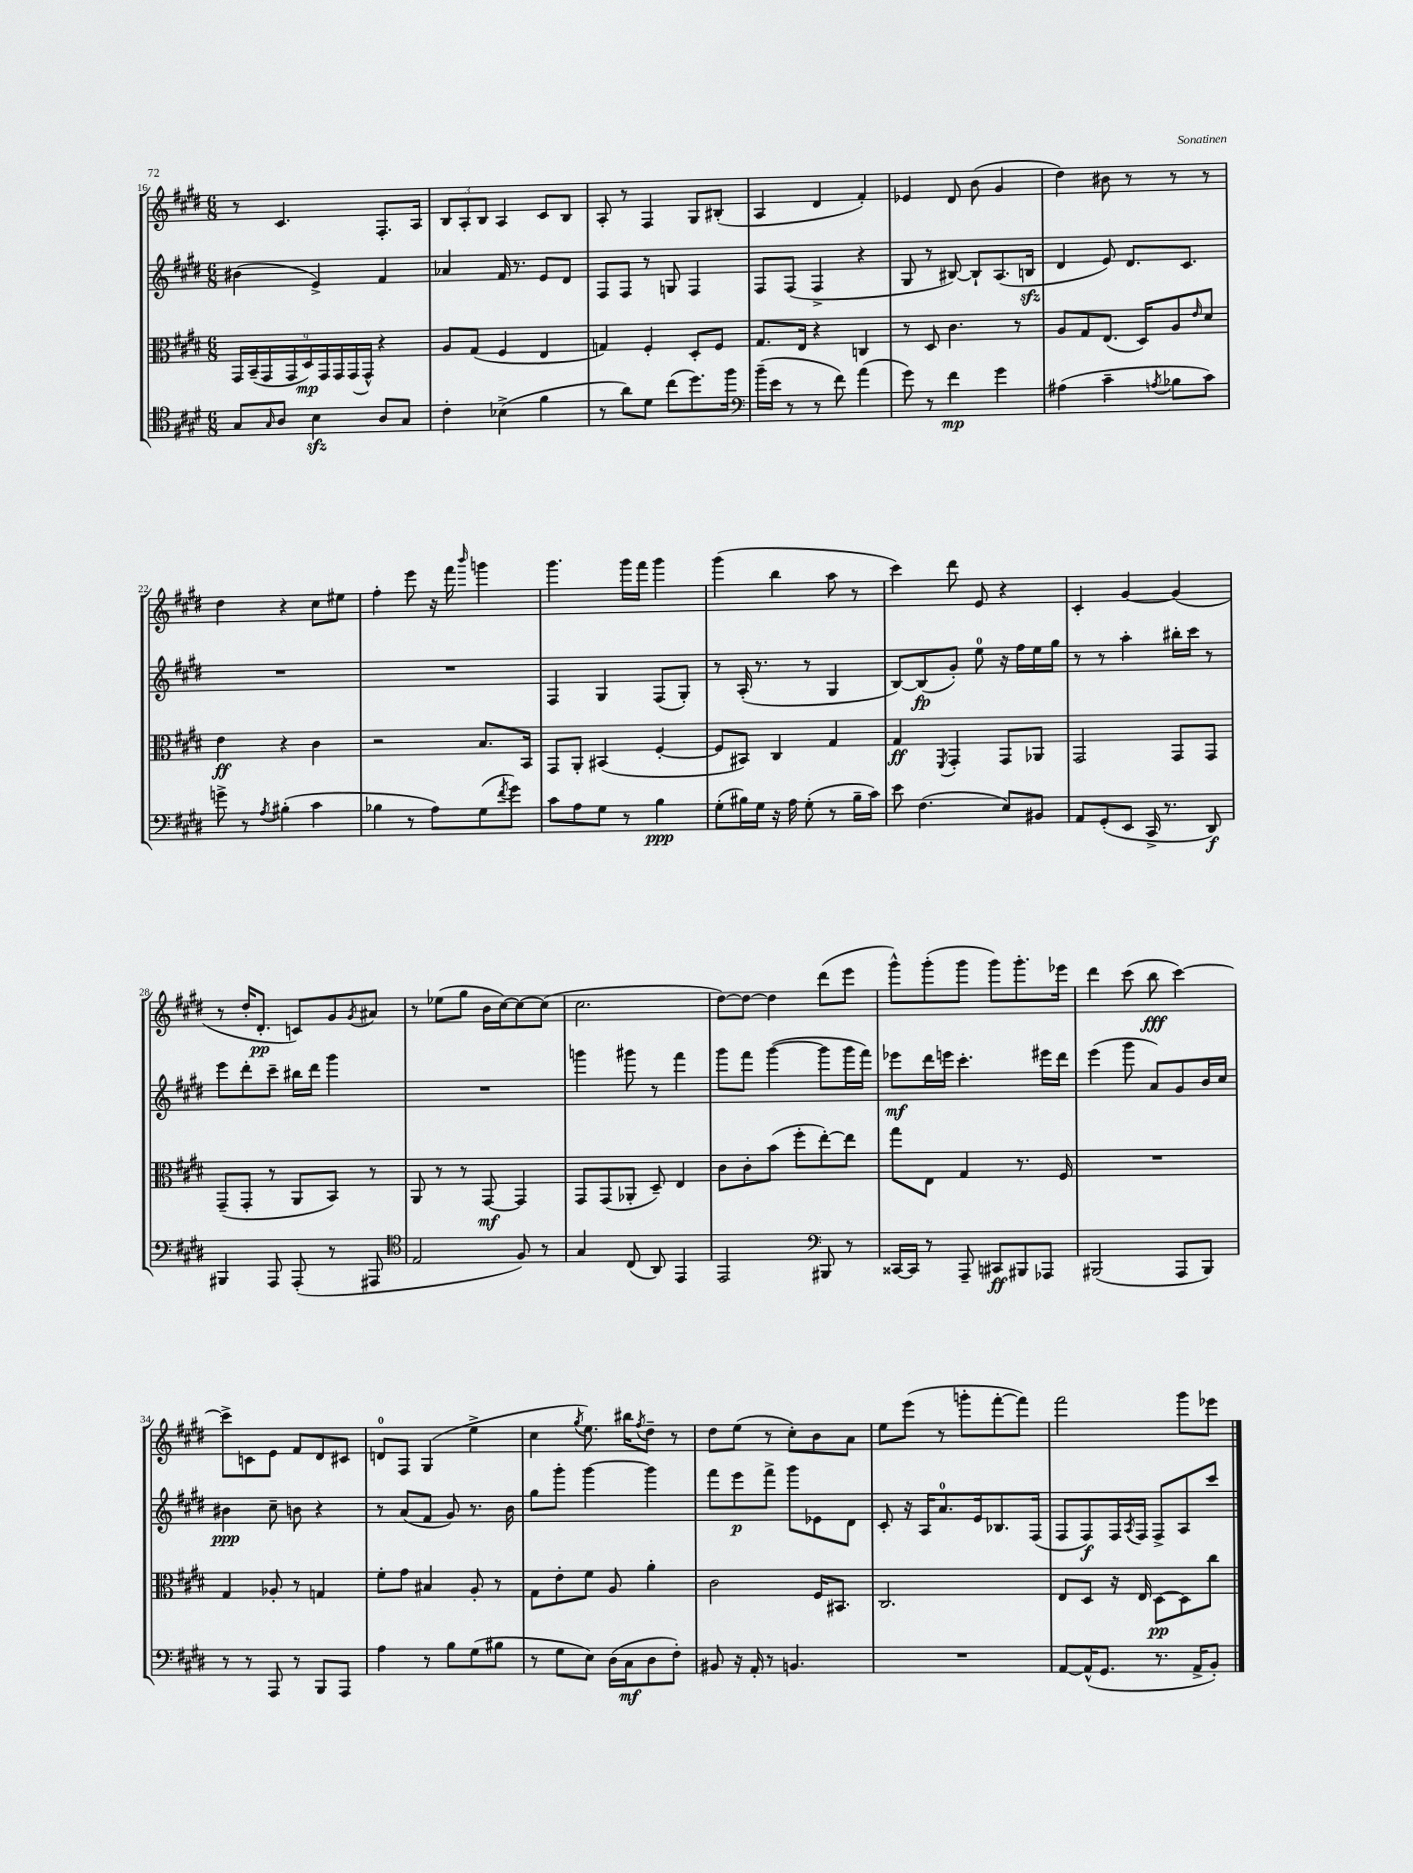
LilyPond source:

<<
\new StaffGroup <<
\new Staff = "s0" {
    \clef treble \key e \major \numericTimeSignature \time 6/8
    r8 cis'4. fis8.-. a16 |
    \tuplet 3/2 { b8 a8-. b8 } a4 cis'8 b8 |
    a8-. r8 fis4 gis8 bis8-.( |
    a4 dis'4 fis'4-.) |
    ees'4 dis'8 b'8( gis'4 |
    dis''4) bis'8 r8 r8 r8 |
    dis''4 r4 cis''8 eis''8 |
    fis''4-. e'''8 r16 fis'''16 \grace { b'''16 } g'''4 |
    gis'''4. gis'''16 fis'''16 gis'''4 |
    gis'''4( b''4 a''8 r8 |
    cis'''4) dis'''8 e'8 r4 |
    cis'4-. gis'4~ gis'4( |
    r8 dis''16-. dis'8.-.\pp c'8) gis'8 \acciaccatura { gis'8 } ais'8 |
    r8 ees''8( gis''8 b'16 cis''16~) cis''8~ cis''8( |
    cis''2. |
    dis''8~) dis''8~ dis''4 dis'''8( e'''8 |
    gis'''8-^) gis'''8-.( gis'''8 gis'''8) gis'''8.-. ees'''16 |
    dis'''4 cis'''8( b''8\fff cis'''4~) |
    cis'''8-> c'8 e'8 fis'8 dis'8 cis'8 |
    d'8-0 fis8 gis4( e''4-> |
    cis''4 \acciaccatura { gis''8 } e''8.) bis''16 \acciaccatura { fis''8 } dis''8-- r8 |
    dis''8 e''8( r8 cis''8-.) b'8 a'8 |
    e''8 e'''8( r8 g'''8-. fis'''8~-. fis'''8) |
    fis'''2 gis'''8 ees'''8 \bar "|." |
}
\new Staff = "s1" {
    \clef treble \key e \major \numericTimeSignature \time 6/8
    bis'4( e'4->) fis'4 |
    aes'4 fis'16 r8. e'8 dis'8 |
    fis8 fis8 r8 g8 fis4 |
    fis8 fis8( fis4-> r4 |
    gis8 r8 bis8~) bis8-! a8.( b16\sfz |
    dis'4 e'8) dis'8. cis'8. |
    R2. |
    R2. |
    fis4 gis4 fis8( gis8-.) |
    r8 a16-.( r8. r8 gis4 |
    b8~) b8\fp( gis'8-.) e''8-0 r16 fis''16 e''16 gis''16 |
    r8 r8 a''4-. bis''16-. cis'''16 r8 |
    e'''8 dis'''8-. cis'''8-- bis''16 dis'''16 gis'''4 |
    R2. |
    g'''4 gis'''8 r8 fis'''4 |
    gis'''8 fis'''8 gis'''4~( gis'''8 gis'''16 fis'''16) |
    ees'''8\mf dis'''16 e'''16 cis'''4.-. eis'''16 dis'''16 |
    e'''4( gis'''8 a'8) gis'8 b'16 cis''16 |
    bis'4\ppp cis''8-- b'8 r4 |
    r8 a'8( fis'8 gis'8) r8. b'16 |
    gis''8 gis'''8-. gis'''4~ gis'''4 |
    fis'''8 e'''8\p fis'''8-> gis'''8 ees'8 dis'8 |
    cis'8-. r16 a16 a'8.-0 e'16 bes8. fis16( |
    fis8 fis8\f) fis16 \acciaccatura { a8 } fis16 fis8-> a8 cis'''8 \bar "|." |
}
\new Staff = "s2" {
    \clef alto \key e \major \numericTimeSignature \time 6/8
    \tuplet 9/8 { gis,16 b,16--( gis,16 gis,16 dis16\mp) gis,16 gis,16 gis,16( gis,16-^) } r4 |
    a8 gis8( fis4 e4 |
    g4) fis4-. dis8-. fis8 |
    gis8. e16 r4 c4 |
    r8 dis8 cis'4. r8 |
    a8 gis8 e8.( dis16) a8 \grace { e'16 } dis'8 |
    e'4\ff r4 cis'4 |
    r2 b8. b,16 |
    gis,8 a,8-. bis,4( fis4~-. |
    fis8 bis,8) cis4 gis4 |
    gis4\ff \acciaccatura { fis,8 } gis,4-. gis,8 aes,8 |
    gis,2 gis,8 gis,8 |
    gis,8--( gis,8-. r8 a,8 b,8) r8 |
    a,8 r8 r8 gis,8~\mf gis,4 |
    gis,8 gis,8( aes,8-. dis8--) e4 |
    cis'8 cis'8-. b'8( fis''8-. e''8~-.) e''8 |
    gis''8 e8 gis4 r8. fis16 |
    R2. |
    gis4 aes8-. r8 g4 |
    fis'8-. gis'8 bis4 a8-. r8 |
    gis8 e'8-. fis'8 a8 a'4-. |
    cis'2 fis16 bis,8. |
    cis2. |
    e8 dis8 r16 e16 dis8~\pp dis8 cis''8 \bar "|." |
}
\new Staff = "s3" {
    \clef tenor \key e \major \numericTimeSignature \time 6/8
    gis8 \grace { gis16 } a8 b4\sfz a8 gis8 |
    cis'4-. bes4->( fis'4 |
    r8 a'8) dis'8 cis''8( dis''8.) fis''16 |
    \clef bass b'16--( e'16 r8 r8 fis'8) a'4( |
    gis'8) r8 fis'4\mp gis'4 |
    ais4( cis'4-- \acciaccatura { a8 } bes8 cis'8) |
    g'8-> r8 \acciaccatura { a8 } bis4-.( cis'4 |
    bes4 r8 a8) gis8( \acciaccatura { fis'8 } gis'8) |
    cis'8 a8 gis8 r8 b4\ppp |
    gis8-.( bis16) gis16 r16 a16 gis8-.( r8 bis16-- cis'16) |
    e'8 fis4.( e8) bis,8 |
    a,8 gis,8-.( e,8 cis,16-> r8. dis,8\f) |
    bis,,4 a,,8 a,,8-.( r8 ais,,8 |
    \clef tenor e2 fis8) r8 |
    gis4 cis8( a,8) e,4 |
    e,2 \clef bass bis,,8 r8 |
    cisis,16~ cisis,16 r8 a,,8-- cis,8\ff bis,,8 aes,,8 |
    bis,,2( a,,8 bis,,8) |
    r8 r8 a,,8 r8 b,,8 a,,8 |
    a4 r8 b8 gis8( bis8 |
    r8 gis8 e8) dis16( cis16\mf dis8 fis8-.) |
    bis,8 r16 a,16-. r8 b,4. |
    R2. |
    a,8~ a,16-^( gis,8. r8. a,16-> b,8-.) \bar "|." |
}
>>
>>
\layout { \context { \Score currentBarNumber = #16 } }
